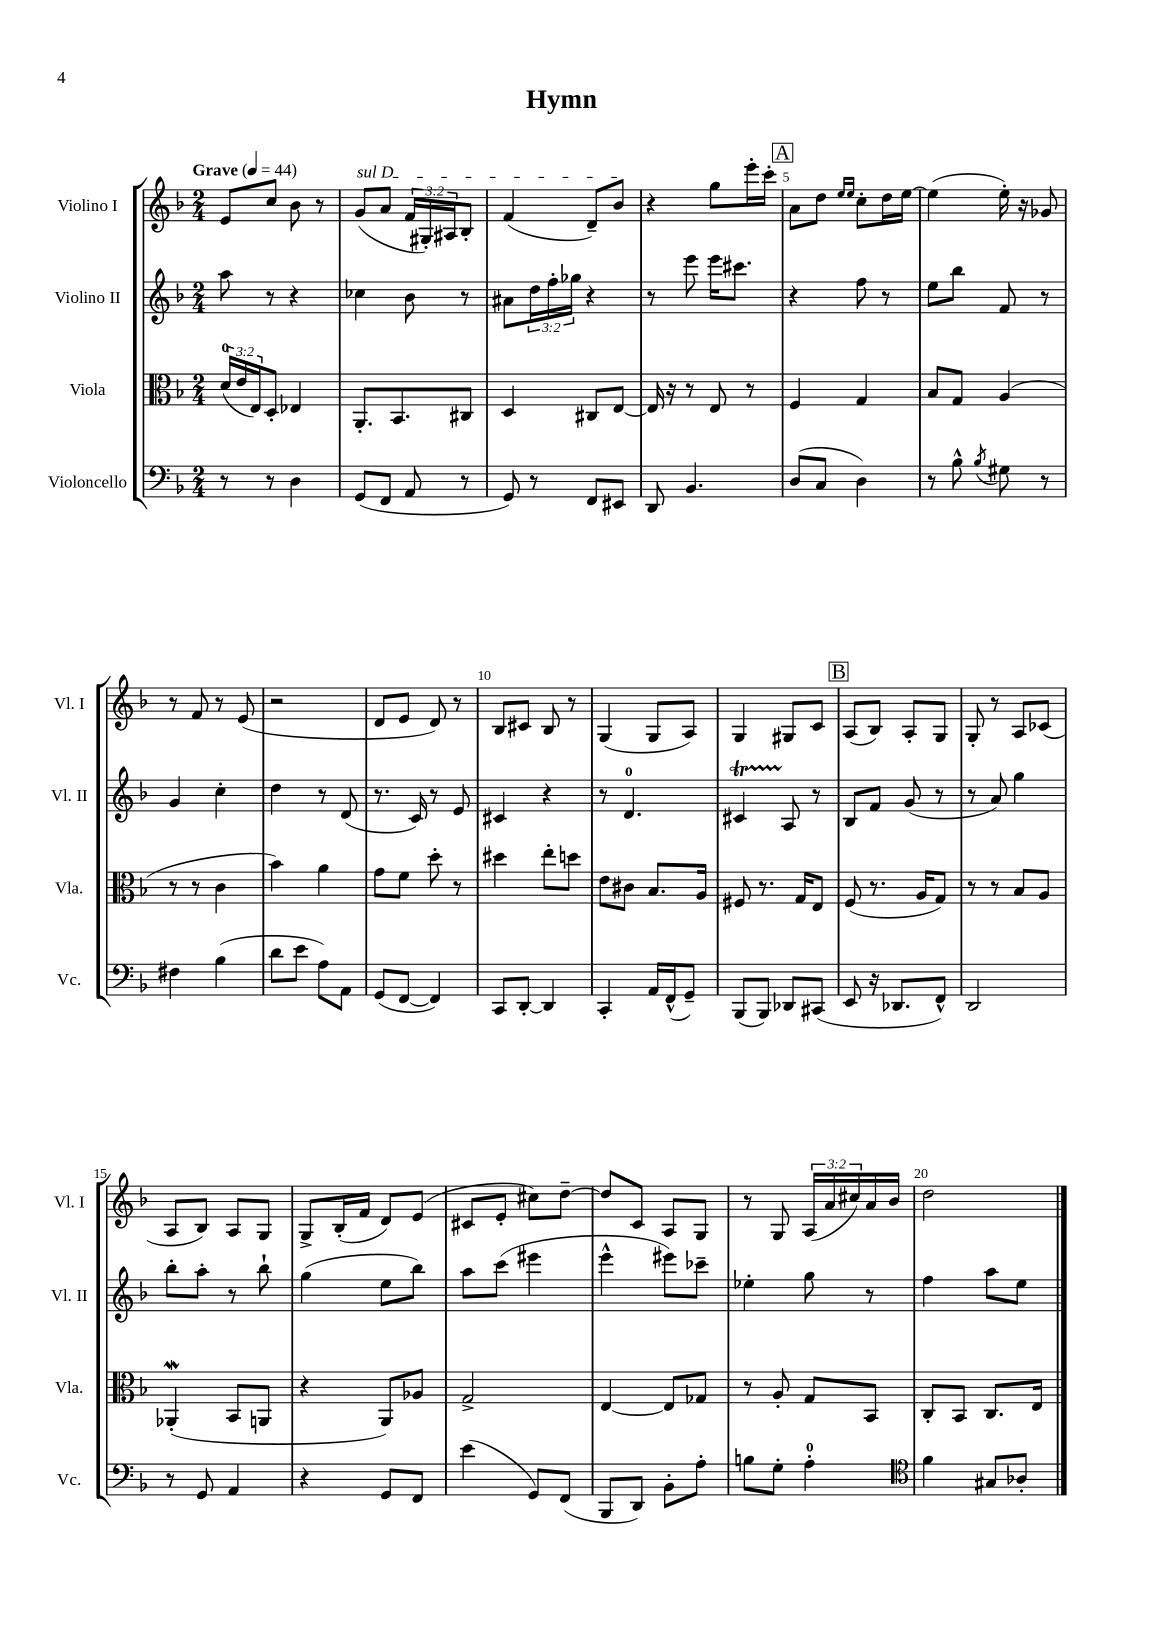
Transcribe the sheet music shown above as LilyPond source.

\header { title = "Hymn" }
<<
\new StaffGroup <<
\new Staff = "s0" \with { instrumentName = "Violino I" shortInstrumentName = "Vl. I" } {
    \clef treble \key f \major \numericTimeSignature \time 2/4 \override Staff.TupletNumber.text = #tuplet-number::calc-fraction-text \tempo "Grave" 4 = 44
    e'8 c''8 bes'8 r8 |
    \once \override TextSpanner.bound-details.left.text = \markup { \italic "sul D" } g'8\startTextSpan( a'8 \tuplet 3/2 { f'16 gis16-.) ais16 } bes8-. |
    f'4( d'8--) bes'8\stopTextSpan |
    r4 g''8 e'''16-. c'''16-. |
    \mark \markup { \box "A" } a'8 d''8 \grace { e''16 e''16 } c''8-. d''16 e''16~ |
    e''4( e''16-.) r16 ges'8 |
    r8 f'8 r8 e'8( |
    r2 |
    d'8 e'8 d'8) r8 |
    bes8 cis'8 bes8 r8 |
    g4( g8 a8) |
    g4 gis8 c'8 |
    \mark \markup { \box "B" } a8( bes8) a8-. g8 |
    g8-. r8 a8 ces'8( |
    a8 bes8) a8 g8 |
    g8-> bes16-.( f'16 d'8) e'8( |
    cis'8 e'8-. cis''8) d''8~-- |
    d''8 c'8 a8 g8 |
    r8 g8 \tuplet 3/2 { a16( a'16 cis''16) } a'16 bes'16 |
    d''2 \bar "|." |
}
\new Staff = "s1" \with { instrumentName = "Violino II" shortInstrumentName = "Vl. II" } {
    \clef treble \key f \major \numericTimeSignature \time 2/4 \override Staff.TupletNumber.text = #tuplet-number::calc-fraction-text
    a''8 r8 r4 |
    ces''4 bes'8 r8 |
    ais'8 \tuplet 3/2 { d''16 f''16-. ges''16 } r4 |
    r8 e'''8 e'''16 cis'''8. |
    \mark \markup { \box "A" } r4 f''8 r8 |
    e''8 bes''8 f'8 r8 |
    g'4 c''4-. |
    d''4 r8 d'8( |
    r8. c'16) r8 e'8 |
    cis'4 r4 |
    r8 d'4.-0 |
    cis'4\startTrillSpan a8\stopTrillSpan r8 |
    \mark \markup { \box "B" } bes8 f'8 g'8( r8 |
    r8 a'8) g''4 |
    bes''8-. a''8-. r8 bes''8-! |
    g''4( e''8 bes''8) |
    a''8 c'''8( eis'''4 |
    e'''4-^ eis'''8) ces'''8-- |
    ees''4-. g''8 r8 |
    f''4 a''8 e''8 \bar "|." |
}
\new Staff = "s2" \with { instrumentName = "Viola" shortInstrumentName = "Vla." } {
    \clef alto \key f \major \numericTimeSignature \time 2/4 \override Staff.TupletNumber.text = #tuplet-number::calc-fraction-text
    \tuplet 3/2 { d'16-0( e'16 e16) } d8-. ees4 |
    a,8.-. bes,8. cis8 |
    d4 cis8 e8~ |
    e16 r16 r8 e8 r8 |
    \mark \markup { \box "A" } f4 g4 |
    bes8 g8 a4( |
    r8 r8 c'4 |
    bes'4) a'4 |
    g'8 f'8 d''8-. r8 |
    dis''4 e''8-. d''8 |
    e'8 cis'8 bes8. a16 |
    fis8 r8. g16 e8 |
    \mark \markup { \box "B" } f8( r8. a16 g8) |
    r8 r8 bes8 a8 |
    aes,4-.\mordent( bes,8 a,8 |
    r4 a,8) aes8 |
    g2-> |
    e4~ e8 ges8 |
    r8 a8-. g8 bes,8 |
    c8-. bes,8 c8. e16 \bar "|." |
}
\new Staff = "s3" \with { instrumentName = "Violoncello" shortInstrumentName = "Vc." } {
    \clef bass \key f \major \numericTimeSignature \time 2/4
    r8 r8 d4 |
    g,8( f,8 a,8 r8 |
    g,8) r8 f,8 eis,8 |
    d,8 bes,4. |
    \mark \markup { \box "A" } d8( c8 d4) |
    r8 bes8-^ \acciaccatura { bes8 } gis8 r8 |
    fis4 bes4( |
    d'8 e'8 a8) a,8 |
    g,8( f,8~ f,4) |
    c,8 d,8~-. d,4 |
    c,4-. a,16 f,16-^( g,8--) |
    bes,,8( bes,,8) des,8 cis,8( |
    \mark \markup { \box "B" } e,8 r16 des,8. f,8-^) |
    d,2 |
    r8 g,8 a,4 |
    r4 g,8 f,8 |
    e'4( g,8) f,8( |
    bes,,8 d,8) bes,8-. a8-. |
    b8 g8-. a4-0-. |
    \clef tenor f'4 gis8 aes8-. \bar "|." |
}
>>
>>
\layout { \context { \Score \override BarNumber.break-visibility = ##(#f #t #t) barNumberVisibility = #(every-nth-bar-number-visible 5) } }
